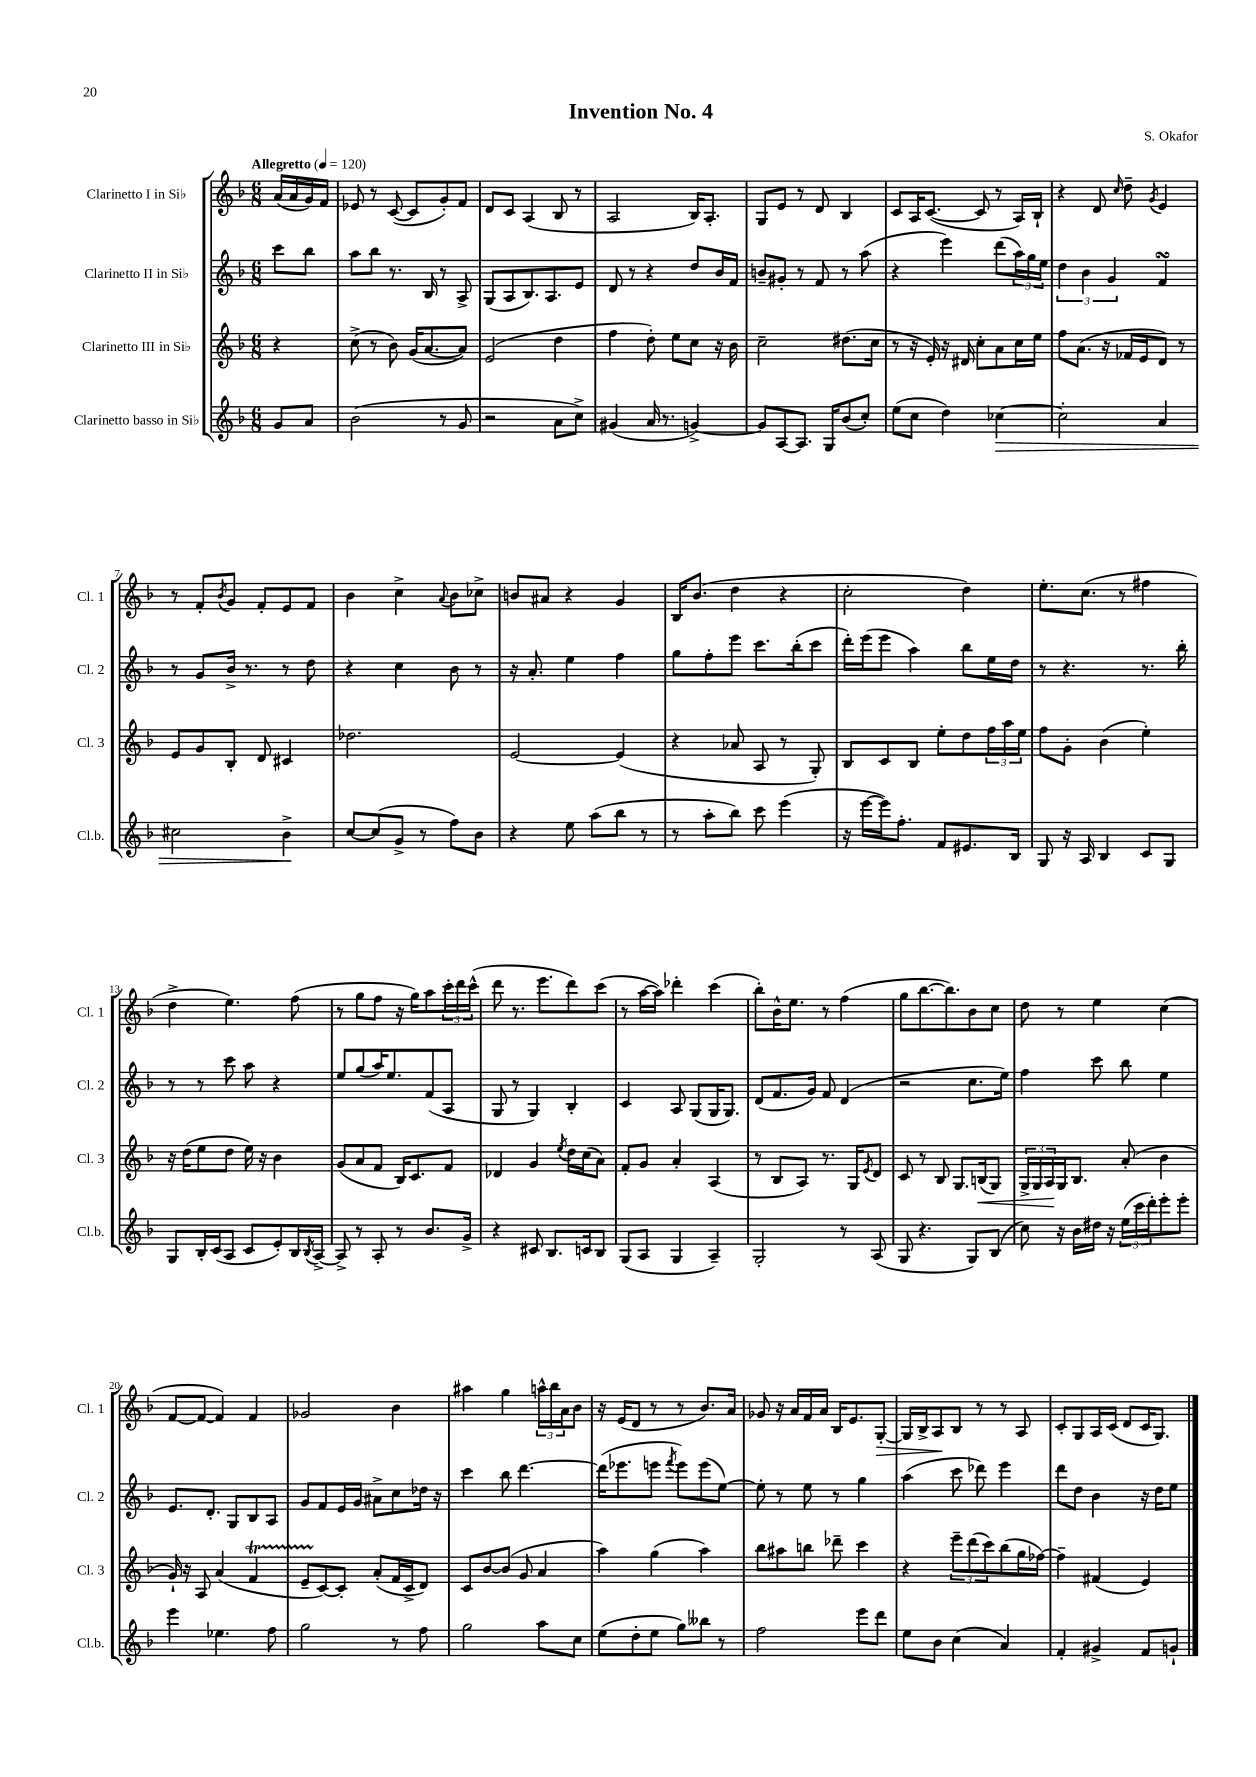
\header { title = "Invention No. 4" composer = "S. Okafor" }
<<
\new StaffGroup <<
\new Staff = "s0" \with { instrumentName = "Clarinetto I in Sib" shortInstrumentName = "Cl. 1" } {
    \clef treble \key f \major \numericTimeSignature \time 6/8 \partial 4 \tempo "Allegretto" 4 = 120
    a'16( a'16 g'16) f'16 |
    ees'8 r8 c'8~( c'8 g'8-.) f'8 |
    d'8 c'8 a4( bes8 r8 |
    a2 bes16) a8.-. |
    g8 e'8 r8 d'8 bes4 |
    c'8 a16 c'8.~( c'8 r8 a16) bes16-! |
    r4 d'8 \grace { c''16 } d''8-- \acciaccatura { g'8 } e'4 |
    r8 f'8-. \acciaccatura { bes'8 } g'8 f'8-. e'8 f'8 |
    bes'4 c''4-> \appoggiatura { a'8 } bes'8 ces''8-> |
    b'8 ais'8 r4 g'4 |
    bes16 bes'8.( d''4 r4 |
    c''2-. d''4) |
    e''8.-. c''8.( r8 fis''4 |
    d''4-> e''4.) f''8( |
    r8 g''8 f''8 r16 g''16) a''8 \tuplet 3/2 { c'''16-. d'''16 c'''16-^( } |
    d'''8 r8. e'''8. d'''8) c'''8( |
    r8 a''16~ a''16) des'''4-. c'''4( |
    bes''8-.) bes'16-^ e''8. r8 f''4( |
    g''8 bes''8.~ bes''8.) bes'8 c''8 |
    d''8 r8 e''4 c''4( |
    f'8~ f'8~ f'4) f'4 |
    ges'2 bes'4 |
    ais''4 g''4 \tuplet 3/2 { a''16-^ bes''16 a'16 } bes'8 |
    r16 e'16( d'8 r8 r8 bes'8.) a'16 |
    ges'8 r16 a'16 f'16 a'16 bes16 e'8. g8~-.\> |
    g16 bes16-> a8\! bes8 r8 r8 a8 |
    c'8-. g8 a16 c'16( d'8 c'16 g8.) \bar "|." |
}
\new Staff = "s1" \with { instrumentName = "Clarinetto II in Sib" shortInstrumentName = "Cl. 2" } {
    \clef treble \key f \major \numericTimeSignature \time 6/8 \partial 4
    c'''8 bes''8 |
    a''8 bes''8 r8. bes16 r8 a8-> |
    g8( a8 bes8.) a8. e'8 |
    d'8 r8 r4 d''8 bes'16 f'16 |
    b'8-- gis'8-. r8 f'8 r8 a''8( |
    r4 e'''4) d'''8( \tuplet 3/2 { a''16) g''16 e''16 } |
    \tuplet 3/2 { d''4 bes'4 g'4 } f'4\turn |
    r8 g'8 bes'16-> r8. r8 d''8 |
    r4 c''4 bes'8 r8 |
    r16 a'8.-. e''4 f''4 |
    g''8 f''8-. e'''8 c'''8. bes''16-.( c'''8 |
    d'''16-.) e'''16( e'''8 a''4) bes''8 e''16 d''16 |
    r8 r4. r8. bes''16-. |
    r8 r8 c'''8 a''8 r4 |
    e''8 g''8( a''16) e''8. f'8( a8 |
    g8 r8 g4) bes4-. |
    c'4 a8 g8( g16 g8.) |
    d'8( f'8. g'16) f'8 d'4( |
    r2 c''8. e''16) |
    f''4 c'''8 bes''8 e''4 |
    e'8. d'8.-. g8 bes8 a8 |
    g'8 f'8 e'16 g'16 ais'8-> c''8 des''16 r16 |
    c'''4 bes''8 d'''4.~ |
    d'''16( ees'''8. e'''8 \acciaccatura { f'''8 } e'''8) e'''8( e''8~) |
    e''8-. r8 e''8 r8 g''4 |
    a''4( c'''8 des'''8) e'''4 |
    d'''8 d''8 bes'4 r16 d''16 e''8 \bar "|." |
}
\new Staff = "s2" \with { instrumentName = "Clarinetto III in Sib" shortInstrumentName = "Cl. 3" } {
    \clef treble \key f \major \numericTimeSignature \time 6/8 \partial 4
    r4 |
    c''8->( r8 bes'8) g'16( a'8.~ a'8) |
    e'2( d''4 |
    f''4 d''8-.) e''8 c''8 r16 bes'16 |
    c''2-- dis''8.( c''16 |
    r8 r16 e'16-.) r16 dis'16 c''8-. a'8 c''16 e''16 |
    f''8 a'8.( r16 fes'16 e'16 d'8) r8 |
    e'8 g'8 bes8-. d'8 cis'4 |
    des''2. |
    e'2~ e'4( |
    r4 aes'8 a8 r8 g8-.) |
    bes8 c'8 bes8 e''8-. d''8 \tuplet 3/2 { f''16 a''16 e''16 } |
    f''8 g'8-. bes'4( e''4-.) |
    r16 d''16( e''8 d''8 e''16) r16 bes'4 |
    g'8( a'8 f'8 bes16) c'8. f'8 |
    des'4 g'4 \acciaccatura { e''8 } d''16 c''16( a'8) |
    f'8-. g'8 a'4-. a4( |
    r8 bes8 a8) r8. g16 \acciaccatura { e'8 } d'8 |
    c'8 r8 bes8 g8. b16\<( g8) |
    \tuplet 3/2 { g16-> g16 a16\! } g16 bes8. a'8-.( bes'4 |
    g'16-!) r16 a8 a'4( f'4\startTrillSpan |
    e'8-- c'8~\stopTrillSpan) c'8-. a'8-.( f'16 c'16-> d'8) |
    c'8 bes'8~ bes'8( g'8 a'4 |
    a''4) g''4( a''4) |
    bes''8 ais''8 b''8 des'''8-- c'''4 |
    r4 \tuplet 3/2 { e'''8-- d'''8( c'''8) } bes''8( g''16 fes''16~) |
    fes''4-- fis'4( e'4) \bar "|." |
}
\new Staff = "s3" \with { instrumentName = "Clarinetto basso in Sib" shortInstrumentName = "Cl.b." } {
    \clef treble \key f \major \numericTimeSignature \time 6/8 \partial 4
    g'8 a'8 |
    bes'2( r8 g'8 |
    r2 a'8 c''8->) |
    gis'4( a'16 r8. g'4~->) |
    g'8 a8~ a8. g16 bes'8( c''8-.) |
    e''8( c''8 d''4) ces''4~\> |
    ces''2-. a'4 |
    cis''2 bes'4->\! |
    c''8~ c''8( g'8-> r8 f''8) bes'8 |
    r4 e''8 a''8( bes''8 r8 |
    r8 a''8-. bes''8) c'''8 e'''4( |
    r16 e'''16~ e'''16) f''8.-. f'8 eis'8. bes16 |
    g8 r16 a16 bes4 c'8 g8 |
    g8 bes16-. c'16( a8 c'8 e'8-.) bes16 \acciaccatura { bes8 } a16~-> |
    a8-> r8 a8-. r8 bes'8. g'16-> |
    r4 cis'8 bes8. c'16 bes8 |
    g8( a8 g4 a4--) |
    g2-. r8 a8( |
    g8 r4. g8) bes8( |
    c''8) r16 bes'16 dis''16 r16 \tuplet 3/2 { e''16( c'''16 d'''16-.) } e'''8-. e'''8-. |
    e'''4 ees''4. f''8 |
    g''2 r8 f''8 |
    g''2 a''8 c''8 |
    e''8( d''8-. e''8 g''8) beses''8 r8 |
    f''2 e'''8 d'''8 |
    e''8 bes'8 c''4( a'4) |
    f'4-. gis'4-> f'8 g'8-! \bar "|." |
}
>>
>>
